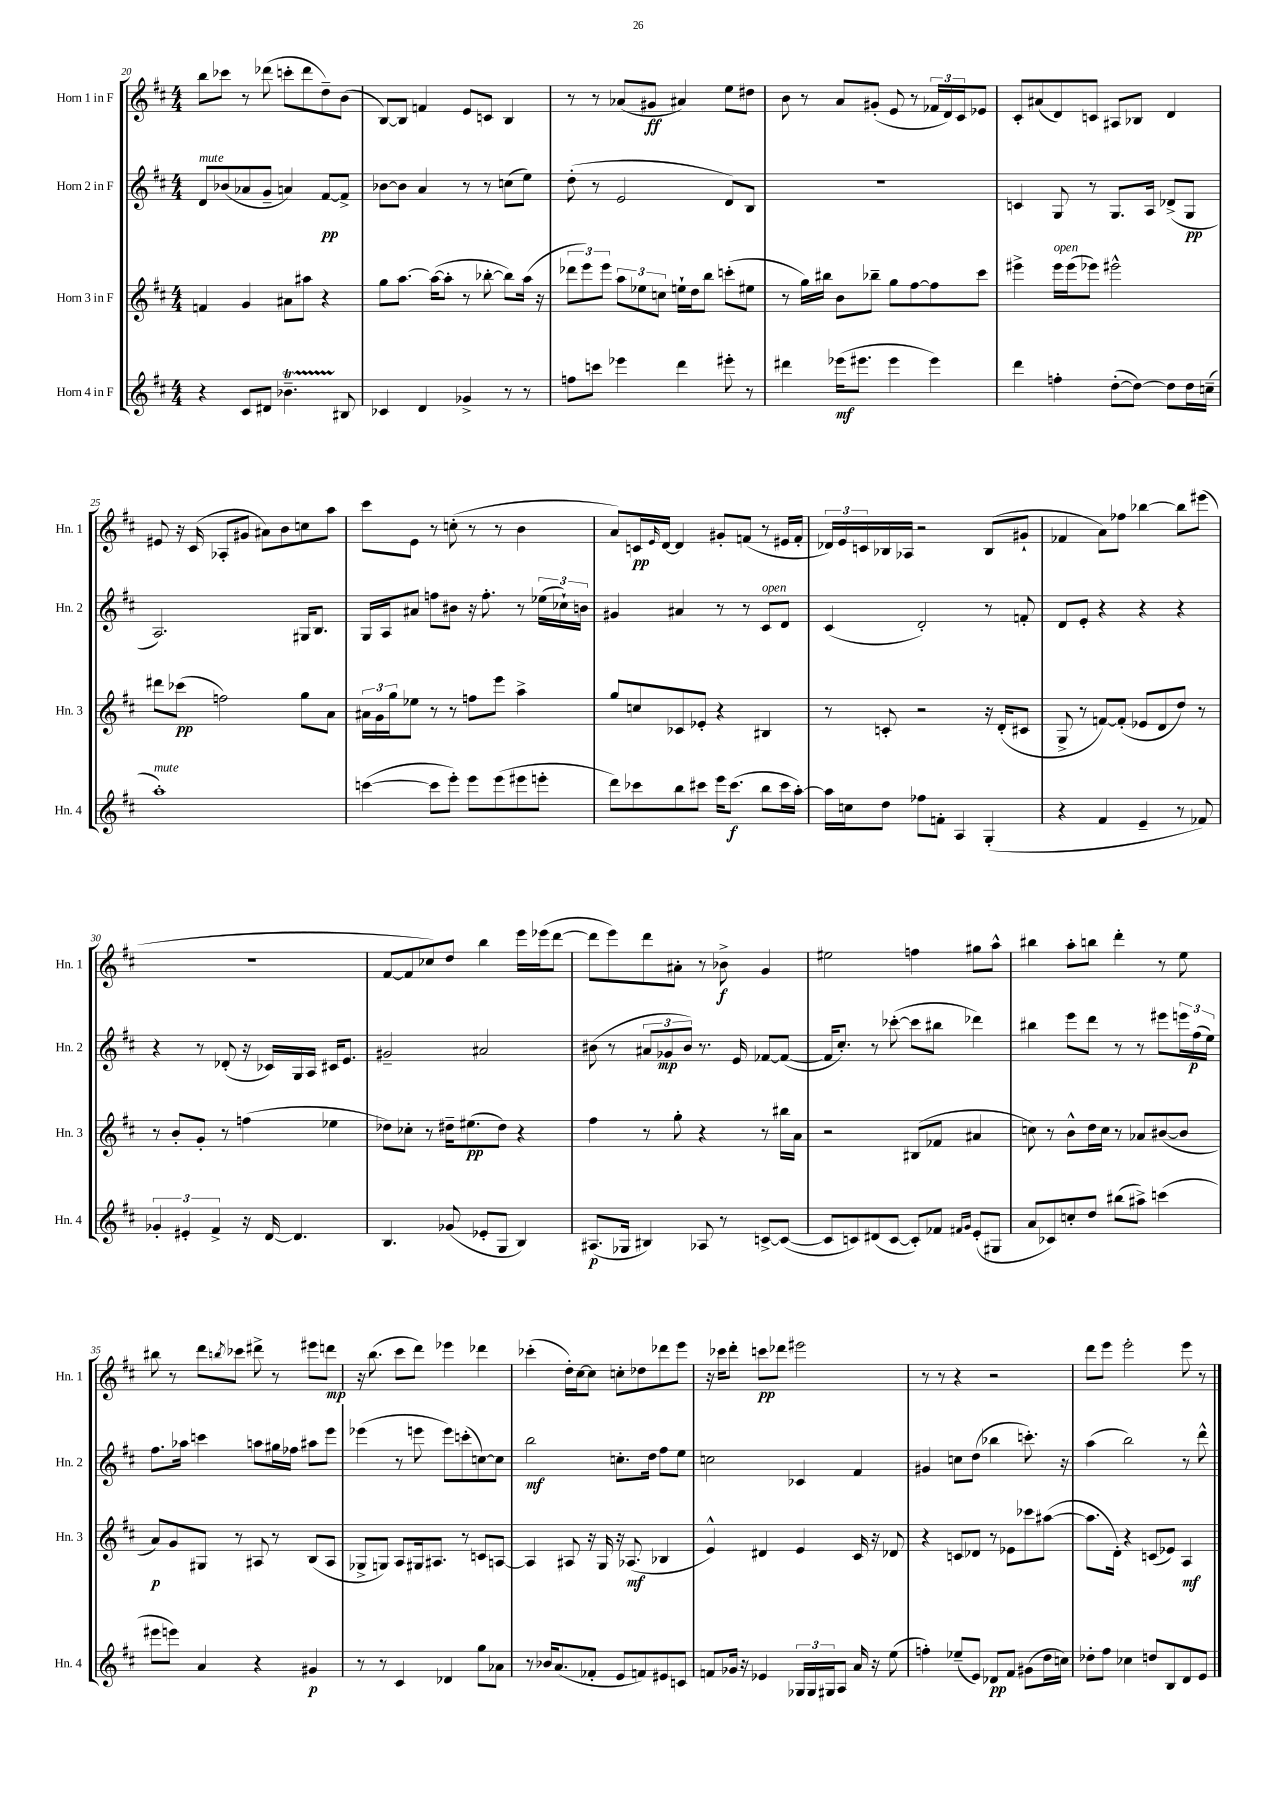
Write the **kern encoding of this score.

**kern	**dynam	**kern	**dynam	**kern	**dynam	**kern	**dynam
*part4	*part4	*part3	*part3	*part2	*part2	*part1	*part1
*staff4	*staff4	*staff3	*staff3	*staff2	*staff2	*staff1	*staff1
*I"Horn 4 in F	*	*I"Horn 3 in F	*	*I"Horn 2 in F	*	*I"Horn 1 in F	*
*I'Hn. 4	*	*I'Hn. 3	*	*I'Hn. 2	*	*I'Hn. 1	*
*clefG2	*	*clefG2	*	*clefG2	*	*clefG2	*
*k[f#c#]	*	*k[f#c#]	*	*k[f#c#]	*	*k[f#c#]	*
*M4/4	*	*M4/4	*	*M4/4	*	*M4/4	*
=20	=20	=20	=20	=20	=20	=20	=20
!	!	!	!	!LO:TX:a:i:t=mute	!	!	!
4r	.	4fn/	.	8d/L	.	8bb\L	.
.	.	.	.	(8b-X/	.	8ccc-X\J	.
8c#/L	.	4g/	.	8a-X/	.	8r	.
8d#X/J	.	.	.	8g~/J	.	(8ddd-X\	.
4.b-XT~\	.	8a#X\L	.	4an/)	.	8cccn'\L	.
.	.	8aa#X\J	.	.	.	8ddd-\	.
.	.	4r	.	[8f#/L	pp	8dd~\)	.
8B#X/	.	.	.	8f#^/J]	.	(8b\J	.
=21	=21	=21	=21	=21	=21	=21	=21
4c-X/	.	8gg\L	.	[8b-X\L	.	[8B/L)	.
.	.	[8.aa\J	.	8b-\J]	.	8B/J]	.
4d/	.	.	.	4a/	.	4fn/	.
.	.	(16aa\KL_	.	.	.	.	.
.	.	8aa'\J]	.	.	.	.	.
4g-X^/	.	8r	.	8r	.	8e/L	.
.	.	[8bb-X'\	.	8r	.	8cn/J	.
8r	.	8bb-\L])	.	(8ccn\L	.	4B/	.
8r	.	(16aa\Jk	.	8ee\J)	.	.	.
.	.	16r	.	.	.	.	.
=22	=22	=22	=22	=22	=22	=22	=22
8ffn\L	.	12ddd-X\L	.	(8dd'\	.	8r	.
.	.	12eee\)	.	.	.	.	.
8cccn\J	.	.	.	8r	.	8r	.
.	.	12eee\J	.	.	.	.	.
4eee-X\	.	12aa\L	.	2e/	.	(8a-X/L	.
.	.	12ee-X\	.	.	.	.	.
.	.	.	.	.	.	8g#X/J	ff
.	.	12ccn\J	.	.	.	.	.
4ddd\	.	16een`\LL	.	.	.	4a#X/)	.
.	.	16dd\J	.	.	.	.	.
.	.	8bb\J	.	.	.	.	.
8eee#X'\	.	(8cccn'\L	.	8d/L)	.	8ee\L	.
8r	.	8ee#X\J	.	8B/J	.	8dd#X\J	.
=23	=23	=23	=23	=23	=23	=23	=23
4ddd#X\	.	8r	.	1r	.	8b\	.
.	.	16gg\LL)	.	.	.	8r	.
.	.	16bb#X\JJ	.	.	.	.	.
(16eee-X\KL	mf	8b\L	.	.	.	8a/L	.
8.eee#X\J	.	.	.	.	.	.	.
.	.	8bb-X~\J	.	.	.	(8g#X'/J	.
4eee#\	.	8gg\L	.	.	.	8e/	.
.	.	[8ff#\	.	.	.	8r	.
4eee#\)	.	8ff#\]	.	.	.	24f-X/LL	.
.	.	.	.	.	.	24d/)	.
.	.	.	.	.	.	24c#/J	.
.	.	8ccc#\J	.	.	.	8e-X/J	.
=24	=24	=24	=24	=24	=24	=24	=24
4ddd\	.	4eee#X^\	.	4cn/	.	8c#'/L	.
.	.	.	.	.	.	(8a#X/	.
!	!	!LO:TX:a:i:t=open	!	!	!	!	!
4ffn'\	.	16eee#\LL	.	8G/	.	8d/)	.
.	.	(16eee#\J	.	.	.	.	.
.	.	8eee-X\J)	.	8r	.	8cn/J	.
([8dd'\L	.	2eee#X^^\	.	8.G/L	.	8A#X/L	.
8dd\J_)	.	.	.	.	.	8B-X/J	.
.	.	.	.	16A/Jk	.	.	.
8dd\L]	.	.	.	(8d-X^/L	.	4d/	.
16dd\L	.	.	.	8G/J	pp	.	.
(16ccn~\JJ	.	.	.	.	.	.	.
!!LO:LB:g=z
=25	=25	=25	=25	=25	=25	=25	=25
!LO:TX:a:i:t=mute	!	!	!	!	!	!	!
1aa')	.	8ddd#X\L	.	2.A/)	.	8e#X/	.
.	.	(8ccc-X\J	pp	.	.	16r	.
.	.	.	.	.	.	(16c#/	.
.	.	2ffn\)	.	.	.	8A-X'/L	.
.	.	.	.	.	.	8g#X/J	.
.	.	.	.	.	.	8a#X\L)	.
.	.	.	.	.	.	8b\	.
.	.	8gg\L	.	16G#X/KL	.	8ccn\	.
.	.	.	.	8.B/J	.	.	.
.	.	8a\J	.	.	.	8aa\J	.
=26	=26	=26	=26	=26	=26	=26	=26
([4cccn\	.	24a#X\LL	.	16G/LL	.	8ccc#\L	.
.	.	24g\	.	.	.	.	.
.	.	.	.	16A/J	.	.	.
.	.	24gg\J	.	.	.	.	.
.	.	8ee-X\J	.	8a#X/J	.	8e\J	.
8ccc\L]	.	8r	.	8ffn\L	.	8r	.
8eee'\J)	.	8r	.	8b#X\J	.	(8ccn'\	.
8eee\L	.	8ffn\L	.	16r	.	8r	.
.	.	.	.	8.ff'\	.	.	.
(8eee\	.	8eee\J	.	.	.	8r	.
8eee#X\	.	4aa^\	.	8r	.	4b\	.
8eeen'\J	.	.	.	(24ee-X\LL	.	.	.
.	.	.	.	24cc-X`\)	.	.	.
.	.	.	.	24bn\JJ	.	.	.
=27	=27	=27	=27	=27	=27	=27	=27
8ddd\L)	.	8gg/L	.	4g#X/	.	8a/L)	.
8ccc-X\	.	8ccn/	.	.	.	16cn/L	pp
.	.	.	.	.	.	16qqe/	.
.	.	.	.	.	.	[16d/JJ	.
8bb\	.	8c-X/	.	4a#X/	.	4d/]	.
8ccc#X\J	.	8e-X'/J	.	.	.	.	.
16eee\KL	.	4r	.	8r	.	8g#X'/L	.
(8.ccc#\J	f	.	.	.	.	.	.
.	.	.	.	8r	.	(8fn/J	.
!	!	!	!	!LO:TX:a:i:t=open	!	!	!
8bb\L	.	4B#X/	.	8c#/L	.	8r	.
16ccc#\L	.	.	.	8d/J	.	16e#X/LL	.
[16aa'\JJ)	.	.	.	.	.	16f'/JJ	.
=28	=28	=28	=28	=28	=28	=28	=28
16aa\LL]	.	8r	.	(4c#/	.	24d-X/LL)	.
.	.	.	.	.	.	24e/	.
16ccn\J	.	.	.	.	.	.	.
.	.	.	.	.	.	24cn/	.
8dd\J	.	8cn'/	.	.	.	16B-X/	.
.	.	.	.	.	.	16A-X/JJ	.
8ff-X\L	.	2r	.	2d'/)	.	2r	.
8fn'\J	.	.	.	.	.	.	.
4A/	.	.	.	.	.	.	.
(4G'/	.	16r	.	8r	.	(8B-/L	.
.	.	(16d'/KL	.	.	.	.	.
.	.	8c#X/J	.	8fn'/	.	8g#X`/J	.
=29	=29	=29	=29	=29	=29	=29	=29
4r	.	8G^/	.	8d/L	.	4f-X/	.
.	.	8r	.	8e'/J	.	.	.
4f#/	.	[8fn/L)	.	4r	.	8a\L)	.
.	.	(8f'/J]	.	.	.	8ff-X\J	.
4e~/	.	8e-X/L	.	4r	.	[4bb-X\	.
.	.	8d/	.	.	.	.	.
8r	.	8dd/J)	.	4r	.	8bb-\L]	.
8f-X/)	.	8r	.	.	.	(8eee#X\J	.
!!LO:LB:g=z
=30	=30	=30	=30	=30	=30	=30	=30
6g-X'/	.	8r	.	4r	.	1r	.
.	.	8b'/L	.	.	.	.	.
6e#X'/	.	.	.	.	.	.	.
.	.	8g'/J	.	8r	.	.	.
6f#^/	.	.	.	.	.	.	.
.	.	8r	.	(8d-X'/	.	.	.
16r	.	(4ffn\	.	16r	.	.	.
[16d/	.	.	.	16c-X/LL)	.	.	.
4.d/]	.	.	.	16G/	.	.	.
.	.	.	.	16A/JJ	.	.	.
.	.	4ee-X\	.	16c#X/KL	.	.	.
.	.	.	.	8.e/J	.	.	.
=31	=31	=31	=31	=31	=31	=31	=31
4.B/	.	8dd-X\L)	.	2g#X~/	.	[8f#/L	.
.	.	8cc-X'\J	.	.	.	8f#/]	.
.	.	8r	.	.	.	8cc-X/)	.
(8g-X/	.	16dd#X~\KL	.	.	.	8dd/J	.
.	.	(8.ee#X\	pp	.	.	.	.
8e-X'/L	.	.	.	2a#X/	.	4bb\	.
8G/J	.	8dd#\J)	.	.	.	.	.
4B/)	.	4r	.	.	.	16eee\LL	.
.	.	.	.	.	.	(16eee-X\J	.
.	.	.	.	.	.	[8ddd\J	.
=32	=32	=32	=32	=32	=32	=32	=32
(8.A#X/L	p	4ff#\	.	(8b#X\	.	8ddd\L]	.
.	.	.	.	8r	.	8eee\)	.
16G-X/Jk	.	.	.	.	.	.	.
4B#X/)	.	8r	.	12a#X/L	.	8ddd\	.
.	.	.	.	12g-X/	mp	.	.
.	.	8gg'\	.	.	.	8a#X'\J	.
.	.	.	.	12b#/J)	.	.	.
8A-X/	.	4r	.	8.r	.	8r	.
8r	.	.	.	.	.	8b-X^\	f
.	.	.	.	16e/	.	.	.
[8cn^/L	.	8r	.	[8f-X/L	.	4g/	.
(8c/J_	.	16bb#X\LL	.	(8f-/J_	.	.	.
.	.	16a\JJ	.	.	.	.	.
=33	=33	=33	=33	=33	=33	=33	=33
8c/L]	.	2r	.	16f-/KL]	.	2ee#X\	.
.	.	.	.	8.cc#'/J)	.	.	.
8cn/)	.	.	.	.	.	.	.
(8d#X/	.	.	.	8r	.	.	.
[8c/J	.	.	.	([8ccc-X'\	.	.	.
8c'/L])	.	(8B#X/L	.	8ccc-\L]	.	4ffn\	.
8f-X/J	.	8f-X/J	.	8bb#X\J	.	.	.
16qqf#X/LL	.	.	.	.	.	.	.
16qqg/JJ	.	.	.	.	.	.	.
(8e'/L	.	4a#X/	.	4ddd-X\)	.	8gg#X\L	.
8G#X/J	.	.	.	.	.	8aa^^\J	.
=34	=34	=34	=34	=34	=34	=34	=34
8a/L	.	8ccn\)	.	4bb#X\	.	4bb#X\	.
8c-X/)	.	8r	.	.	.	.	.
8ccn'/	.	8b^^\L	.	8eee\L	.	8aa'\L	.
8dd/J	.	16dd\L	.	8ddd\J	.	8bbn\J	.
.	.	16cc\JJ	.	.	.	.	.
(8bb#X\L	.	8r	.	8r	.	4ddd'\	.
8aa#X^\J)	.	8a-X/L	.	8r	.	.	.
(4cccn\	.	([8b#X/	.	8eee#X\L	.	8r	.
.	.	8b#/J]	.	24eeen\L	.	8ee\	.
.	.	.	.	(24ff#\	p	.	.
.	.	.	.	24ee\JJ)	.	.	.
!!LO:LB:g=z
=35	=35	=35	=35	=35	=35	=35	=35
8eee#X\L	.	8a/L)	p	8.ff#\L	.	8bb#X\	.
8eeen\J)	.	8g/	.	.	.	8r	.
.	.	.	.	16aa-X\Jk	.	.	.
4a/	.	8G#X/J	.	4cccn\	.	8ddd\L	.
.	.	.	.	.	.	8qbbn/	.
.	.	8r	.	.	.	8ccc-X\J	.
4r	.	8A#X/	.	8aan\L	.	8ddd#X^\	.
.	.	8r	.	16gg#X\L	.	8r	.
.	.	.	.	16ff-X\JJ	.	.	.
4g#X/	p	(8B/L	.	8aa#X\L	.	8eee#X\L	.
.	.	8A#/J	.	8eee\J	.	8dddn\J	mp
=36	=36	=36	=36	=36	=36	=36	=36
8r	.	8G-X^/L	.	(4eee-X\	.	16r	.
.	.	.	.	.	.	(8.bb\	.
8r	.	8Gn/J)	.	.	.	.	.
4c#/	.	8A/L	.	8r	.	8ccc#\L	.
.	.	16G#X/k	.	8eeen\	.	8ddd\J)	.
.	.	8.A#X/J	.	.	.	.	.
4d-X/	.	.	.	8eee\L)	.	4eee-X\	.
.	.	8r	.	(8cccn'\	.	.	.
8gg\L	.	8cn/L	.	[8ccn\)	.	4ddd-X\	.
8a-X\J	.	[8An/J	.	8cc\J]	.	.	.
=37	=37	=37	=37	=37	=37	=37	=37
8r	.	4A/]	.	2bb\	mf	(4ccc-X'\	.
16b-X/KL	.	.	.	.	.	.	.
(8.a/	.	.	.	.	.	.	.
.	.	8A#X/	.	.	.	16dd'\LL)	.
.	.	.	.	.	.	[16cc#\J	.
8f-X'/J	.	16r	.	.	.	8cc#\J]	.
.	.	16G/	.	.	.	.	.
8e/L	.	16r	.	8.ccn'\L	.	8ccn'\L	.
.	.	(8.A-X/	mf	.	.	.	.
8fn/)	.	.	.	.	.	8dd-X\	.
.	.	.	.	16dd\Jk	.	.	.
8e#X/	.	4B-X/	.	8ff#\L	.	8ddd-X\	.
8cn/J	.	.	.	8ee\J	.	8eee\J	.
=38	=38	=38	=38	=38	=38	=38	=38
8fn/L	.	4e^^/)	.	2ccn\	.	16r	.
.	.	.	.	.	.	16ccc-X\KL	.
16g-X/Jk	.	.	.	.	.	8ddd'\J	.
16r	.	.	.	.	.	.	.
4e-X/	.	4d#X/	.	.	.	8cccn\L	pp
.	.	.	.	.	.	8ddd-X\J	.
24G-X/LL	.	4e/	.	4c-X/	.	2eee#X\	.
24G-/	.	.	.	.	.	.	.
24G#X/J	.	.	.	.	.	.	.
8A/J	.	.	.	.	.	.	.
16a/	.	16c#/	.	4f#/	.	.	.
16r	.	16r	.	.	.	.	.
(8ee\	.	8d-X/	.	.	.	.	.
=39	=39	=39	=39	=39	=39	=39	=39
4ffn'\)	.	4r	.	4g#X/	.	8r	.
.	.	.	.	.	.	8r	.
(8ee-X~/L	.	8cn/L	.	8ccn\L	.	4r	.
8e/J)	.	8d-X/J	.	(8dd\J	.	.	.
8d-X/L	pp	8r	.	4bb-X\	.	2r	.
8f#/J	.	8e-X\L	.	.	.	.	.
(8g#X\L	.	8ccc-X\	.	8.cccn'\)	.	.	.
16dd\L	.	([8aa#X\J	.	.	.	.	.
16ccn\JJ)	.	.	.	16r	.	.	.
=40	=40	=40	=40	=40	=40	=40	=40
8dd-X'\L	.	8.aa#\L]	.	(4aa\	.	8ddd\L	.
8ff#\J	.	.	.	.	.	8eee\J	.
.	.	16d'\Jk)	.	.	.	.	.
4cc-X\	.	4r	.	2bb\)	.	2eee'\	.
8ddn/L	.	(8cn/L	.	.	.	.	.
8B/	.	8e-X/J)	.	.	.	.	.
8d/	.	4A/	mf	8r	.	8eee\	.
8e/J	.	.	.	8ddd^^\	.	8r	.
==	==	==	==	==	==	==	==
*-	*-	*-	*-	*-	*-	*-	*-
